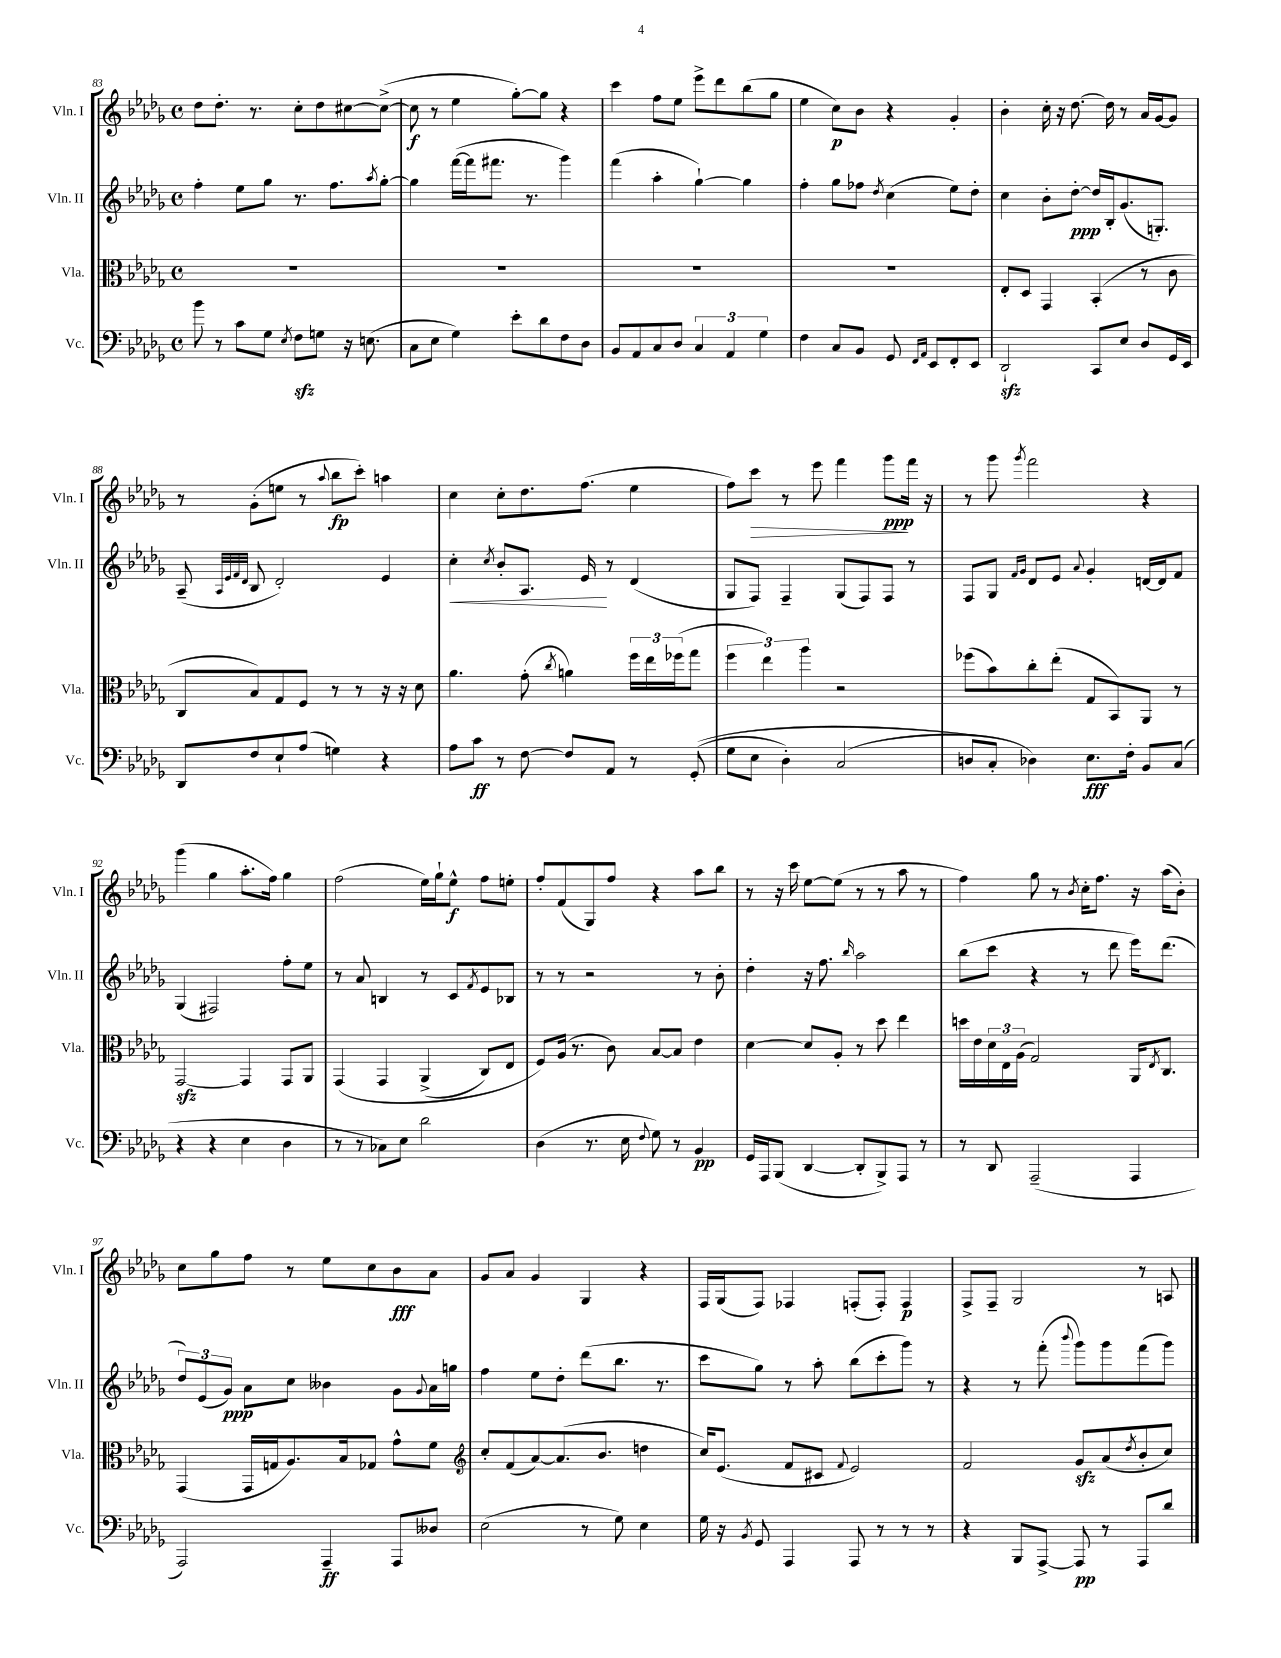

**kern	**dynam	**kern	**kern	**dynam	**kern	**dynam
*part4	*part4	*part3	*part2	*part2	*part1	*part1
*staff4	*staff4	*staff3	*staff2	*staff2	*staff1	*staff1
*I"Vc.	*	*I"Vla.	*I"Vln. II	*	*I"Vln. I	*
*I'Vc.	*	*I'Vla.	*I'Vln. II	*	*I'Vln. I	*
*clefF4	*	*clefC3	*clefG2	*	*clefG2	*
*k[b-e-a-d-g-]	*	*k[b-e-a-d-g-]	*k[b-e-a-d-g-]	*	*k[b-e-a-d-g-]	*
*M4/4	*	*M4/4	*M4/4	*	*M4/4	*
*met(c)	*	*met(c)	*met(c)	*	*met(c)	*
=83	=83	=83	=83	=83	=83	=83
8b-\	.	1r	4ff'\	.	8dd-\L	.
8r	.	.	.	.	8.dd-'\J	.
8c\L	.	.	8ee-\L	.	.	.
.	.	.	.	.	8.r	.
8G-\J	.	.	8gg-\J	.	.	.
8qE-/	.	.	.	.	.	.
8Fzz\L	.	.	8.r	.	8cc'\L	.
8Gn\J	.	.	.	.	8dd-\	.
.	.	.	8.ff\L	.	.	.
16r	.	.	.	.	[8cc#X\	.
(8.En\	.	.	.	.	.	.
.	.	.	8qaa-/	.	.	.
.	.	.	[8gg-'\J	.	(8cc#^\J_	.
=84	=84	=84	=84	=84	=84	=84
8C\L	.	1r	4gg-\]	.	8cc#\]	f
8E-\J	.	.	.	.	8r	.
4G-\)	.	.	([16fff\LL	.	4ee-\	.
.	.	.	16fff\J]	.	.	.
.	.	.	8.fff#X\J	.	.	.
8e-'\L	.	.	.	.	[8gg-'\L)	.
.	.	.	8.r	.	.	.
8d-\	.	.	.	.	8gg-\J]	.
8F\	.	.	4ggg-\)	.	4r	.
8D-\J	.	.	.	.	.	.
=85	=85	=85	=85	=85	=85	=85
8BB-/L	.	1r	(4fff\	.	4ccc\	.
8AA-/	.	.	.	.	.	.
8C/	.	.	4aa-'\	.	8ff\L	.
8D-/J	.	.	.	.	8ee-\J	.
6C/	.	.	[4gg-`\)	.	8eee-^\L	.
.	.	.	.	.	8ddd-\	.
6AA-/	.	.	.	.	.	.
.	.	.	4gg-\]	.	(8bb-\	.
6G-\	.	.	.	.	.	.
.	.	.	.	.	8gg-\J	.
=86	=86	=86	=86	=86	=86	=86
4F\	.	1r	4ff'\	.	4ee-\	.
8C/L	.	.	8gg-\L	.	8cc\L)	p
8BB-/J	.	.	8ff-X\J	.	8b-\J	.
.	.	.	8qdd-/	.	.	.
8GG-/	.	.	(4cc\	.	4r	.
16qqFF/LL	.	.	.	.	.	.
16qqAA-/JJ	.	.	.	.	.	.
8EE-/L	.	.	.	.	.	.
8FF'/	.	.	8ee-\L)	.	4g-'/	.
8EE-/J	.	.	8dd-'\J	.	.	.
=87	=87	=87	=87	=87	=87	=87
2DD-zz`/	.	8E-'/L	4cc\	.	4b-'\	.
.	.	8D-/J	.	.	.	.
.	.	4GG-/	8b-'\L	.	16cc'\	.
.	.	.	.	.	16r	.
.	.	.	[8dd-'\J	ppp	[8.dd-\	.
8CC/L	.	(4BB-'/	16dd-/LL]	.	.	.
.	.	.	16B-'/J	.	16dd-\]	.
8E-/J	.	.	(8.g-/	.	8r	.
8D-/L	.	8r	.	.	16a-/LL	.
.	.	.	8.Gn'/J)	.	[16g-/J	.
16GG-/L	.	8c\	.	.	8g-/J]	.
16EE-/JJ	.	.	.	.	.	.
!!LO:LB:g=z
=88	=88	=88	=88	=88	=88	=88
8DD-/L	.	8C/L	(8A-~/	.	8r	.
.	.	.	32qqA-/LLL	.	.	.
.	.	.	32qqe-/	.	.	.
.	.	.	32qqf/	.	.	.
.	.	.	32qqd-/JJJ	.	.	.
8F/	.	8B-/)	8B-/	.	(8g-'\L	.
8E-`/	.	8G-/	2d-'/)	.	8een\J	.
(8A-/J	.	8F/J	.	.	8r	.
.	.	.	.	.	8qqaa-/	.
4Gn\)	.	8r	.	.	8bb-\L	fp
.	.	8r	.	.	8ccc'\J)	.
4r	.	16r	4e-/	.	4aan\	.
.	.	16r	.	.	.	.
.	.	8d-\	.	.	.	.
=89	=89	=89	=89	=89	=89	=89
!	!	!	!	!LO:HP:b	!	!
8A-\L	.	4.a-\	4cc'\	<	4cc\	.
8c\J	ff	.	.	.	.	.
.	.	.	8qcc/	.	.	.
8r	.	.	8b-'/L	.	8cc'\L	.
[8F\	.	(8g-'\	8.A-/J	.	8.dd-\	.
.	.	8qcc/	.	.	.	.
8F/L]	.	4an\)	.	.	.	.
.	.	.	16e-/	.	(8.ff\J	.
8AA-/J	.	.	8r	[	.	.
8r	.	24ff\LL	(4d-/	.	4ee-\	.
.	.	24ee-\	.	.	.	.
.	.	(24ff-X\J	.	.	.	.
((8GG-'/	.	8gg-\J	.	.	.	.
=90	=90	=90	=90	=90	=90	=90
8G-\L	.	6ff\	8G-/L	.	8ff\L)	.
!	!	!	!	!	!	!LO:HP:b
8E-\J	.	.	8F/J)	.	8ccc\J	>
.	.	6ee-\)	.	.	.	.
4D-'\)	.	.	4F~/	.	8r	.
.	.	6aa-\	.	.	.	.
.	.	.	.	.	8eee-\	.
(2C/	.	2r	(8G-/L	.	4fff\	.
.	.	.	8F/)	.	.	.
.	.	.	8F/J	.	8ggg-\L	ppp
.	.	.	8r	.	16fff\Jk	]
.	.	.	.	.	16r	.
=91	=91	=91	=91	=91	=91	=91
8Dn/L	.	(8ff-X\L	8F/L	.	8r	.
8C'/J)	.	8b-\)	8G-/J	.	8ggg-\	.
.	.	.	16qqf/LL	.	.	.
.	.	.	16qqg-/JJ	.	8qggg-/	.
4D-X\)	.	8cc'\	8d-/L	.	2fff\	.
.	.	(8ee-'\J	8e-/J	.	.	.
.	.	.	8qqa-/	.	.	.
8.E-\L	fff	8G-/L	4g-'/	.	.	.
.	.	8BB-/)	.	.	.	.
16F'\Jk	.	.	.	.	.	.
8BB-/L	.	8AA-/J	[16dn/LL	.	4r	.
.	.	.	16d/J]	.	.	.
(8C/J	.	8r	8f/J	.	.	.
!!LO:LB:g=z
=92	=92	=92	=92	=92	=92	=92
4r	.	[2GG-zz/	(4G-/	.	(4ggg-\	.
4r	.	.	2F#X/)	.	4gg-\	.
4E-\	.	4GG-/]	.	.	8.aa-'\L	.
.	.	.	.	.	16ff\Jk)	.
4D-\	.	8GG-/L	8ff'\L	.	4gg-\	.
.	.	8AA-/J	8ee-\J	.	.	.
=93	=93	=93	=93	=93	=93	=93
8r	.	(4GG-/	8r	.	(2ff\	.
8r	.	.	8a-/	.	.	.
8C-X\L)	.	4GG-/	4Bn/	.	.	.
8E-\J	.	.	.	.	.	.
2d-\	.	(4AA-^/	8r	.	16ee-\LL)	.
.	.	.	.	.	16gg-`\J	.
.	.	.	8c/L	.	8ee-^^\J	f
.	.	.	8qf/	.	.	.
.	.	8C/L)	8e-/	.	8ff\L	.
.	.	8E-/J	8B-X/J	.	8een'\J	.
=94	=94	=94	=94	=94	=94	=94
(4D-\	.	8F/L)	8r	.	8ff'/L	.
.	.	(16A-/Jk	8r	.	(8f/	.
.	.	8.r	.	.	.	.
8.r	.	.	2r	.	8G-/)	.
.	.	8c\)	.	.	8ff/J	.
16E-\	.	.	.	.	.	.
8qqF/	.	.	.	.	.	.
8G-\)	.	[8B-/L	.	.	4r	.
8r	.	8B-/J]	.	.	.	.
4BB-/	pp	4e-\	8r	.	8aa-\L	.
.	.	.	8b-'\	.	8bb-\J	.
=95	=95	=95	=95	=95	=95	=95
16GG-/LL	.	[4d-\	4dd-'\	.	8r	.
16AAA-/J	.	.	.	.	.	.
(8BBB-/J	.	.	.	.	16r	.
.	.	.	.	.	16ccc\	.
[4DD-/	.	8d-/L]	16r	.	[8ee-\L	.
.	.	.	8.ff\	.	.	.
.	.	8A-'/J	.	.	(8ee-\J]	.
.	.	.	16qqbb-/	.	.	.
8DD-'/L]	.	8r	2aa-\	.	8r	.
8BBB-^/)	.	8dd-\	.	.	8r	.
8AAA-/J	.	4ee-\	.	.	8aa-\	.
8r	.	.	.	.	8r	.
=96	=96	=96	=96	=96	=96	=96
8r	.	16ddn\LL	(8bb-\L	.	4ff\)	.
.	.	16e-\	.	.	.	.
8DD-/	.	24d-\	8ccc\J	.	.	.
.	.	24E-\	.	.	.	.
.	.	(24A-\JJ	.	.	.	.
(2AAA-~/	.	2G-/)	4r	.	8gg-\	.
.	.	.	.	.	8r	.
.	.	.	.	.	8qb-/	.
.	.	.	8r	.	16cc'\KL	.
.	.	.	.	.	8.ff\J	.
.	.	.	8ddd-\	.	.	.
4AAA-/	.	16AA-/KL	16eee-\KL)	.	16r	.
.	.	8qE-/	.	.	.	.
.	.	8.C/J	(8.ddd-\J	.	(16aa-\KL	.
.	.	.	.	.	8b-'\J)	.
!!LO:LB:g=z
=97	=97	=97	=97	=97	=97	=97
2AAA-/)	.	(4GG-/	12dd-/L)	.	8cc\L	.
.	.	.	(12e-/	.	.	.
.	.	.	.	.	8gg-\	.
.	.	.	12g-/J)	ppp	.	.
.	.	16GG-/LL	8a-\L	.	8ff\J	.
.	.	16Gn/J	.	.	.	.
.	.	8.A-/)	8cc\J	.	8r	.
4AAA-~/	ff	.	4b--X\	.	8ee-\L	.
.	.	16B-/k	.	.	.	.
.	.	8G-X/J	.	.	8cc\	.
8AAA-/L	.	8g-^^\L	8g-\L	.	8b-\	fff
.	.	.	8qqg-/	.	.	.
8D--X/J	.	8f\J	16a-\L	.	8a-\J	.
.	.	.	16ggn\JJ	.	.	.
=98	=98	=98	=98	=98	=98	=98
*	*	*clefG2	*	*	*	*
(2E-\	.	8cc'/L	4ff\	.	8g-/L	.
.	.	(8f/	.	.	8a-/J	.
.	.	[8a-/)	8ee-\L	.	4g-/	.
.	.	(8.a-/]	8dd-'\J	.	.	.
8r	.	.	(8ddd-\L	.	4G-/	.
.	.	8.b-/J	.	.	.	.
8G-\)	.	.	8.bb-\J	.	.	.
4E-\	.	4ddn\	.	.	4r	.
.	.	.	8.r	.	.	.
=99	=99	=99	=99	=99	=99	=99
16G-\	.	16cc/KL)	8ccc\L	.	16F/LL	.
16r	.	(8.e-/J	.	.	(16G-/J	.
8qBB-/	.	.	.	.	.	.
8GG-/	.	.	8gg-\J)	.	8F/J)	.
4AAA-/	.	8f/L	8r	.	4F-X/	.
.	.	8c#X/J	8aa-'\	.	.	.
.	.	8qqf/	.	.	.	.
8AAA-/	.	2e-/)	(8bb-\L	.	(8Fn'/L	.
8r	.	.	8ccc'\	.	8F'/J)	.
8r	.	.	8ggg-\J)	.	4F/	p
8r	.	.	8r	.	.	.
=100	=100	=100	=100	=100	=100	=100
4r	.	2f/	4r	.	8F^/L	.
.	.	.	.	.	8F~/J	.
8BBB-/L	.	.	8r	.	2G-/	.
[8AAA-^/J	.	.	(8fff'\	.	.	.
.	.	.	8qqbbb-/	.	.	.
8AAA-/]	pp	8g-zz/L	8ggg-\L)	.	.	.
8r	.	(8a-/	8ggg-\	.	.	.
.	.	8qdd-/	.	.	.	.
8AAA-/L	.	8b-'/	(8fff\	.	8r	.
8d-/J	.	8cc/J)	8ggg-\J)	.	8An/	.
==	==	==	==	==	==	==
*-	*-	*-	*-	*-	*-	*-
